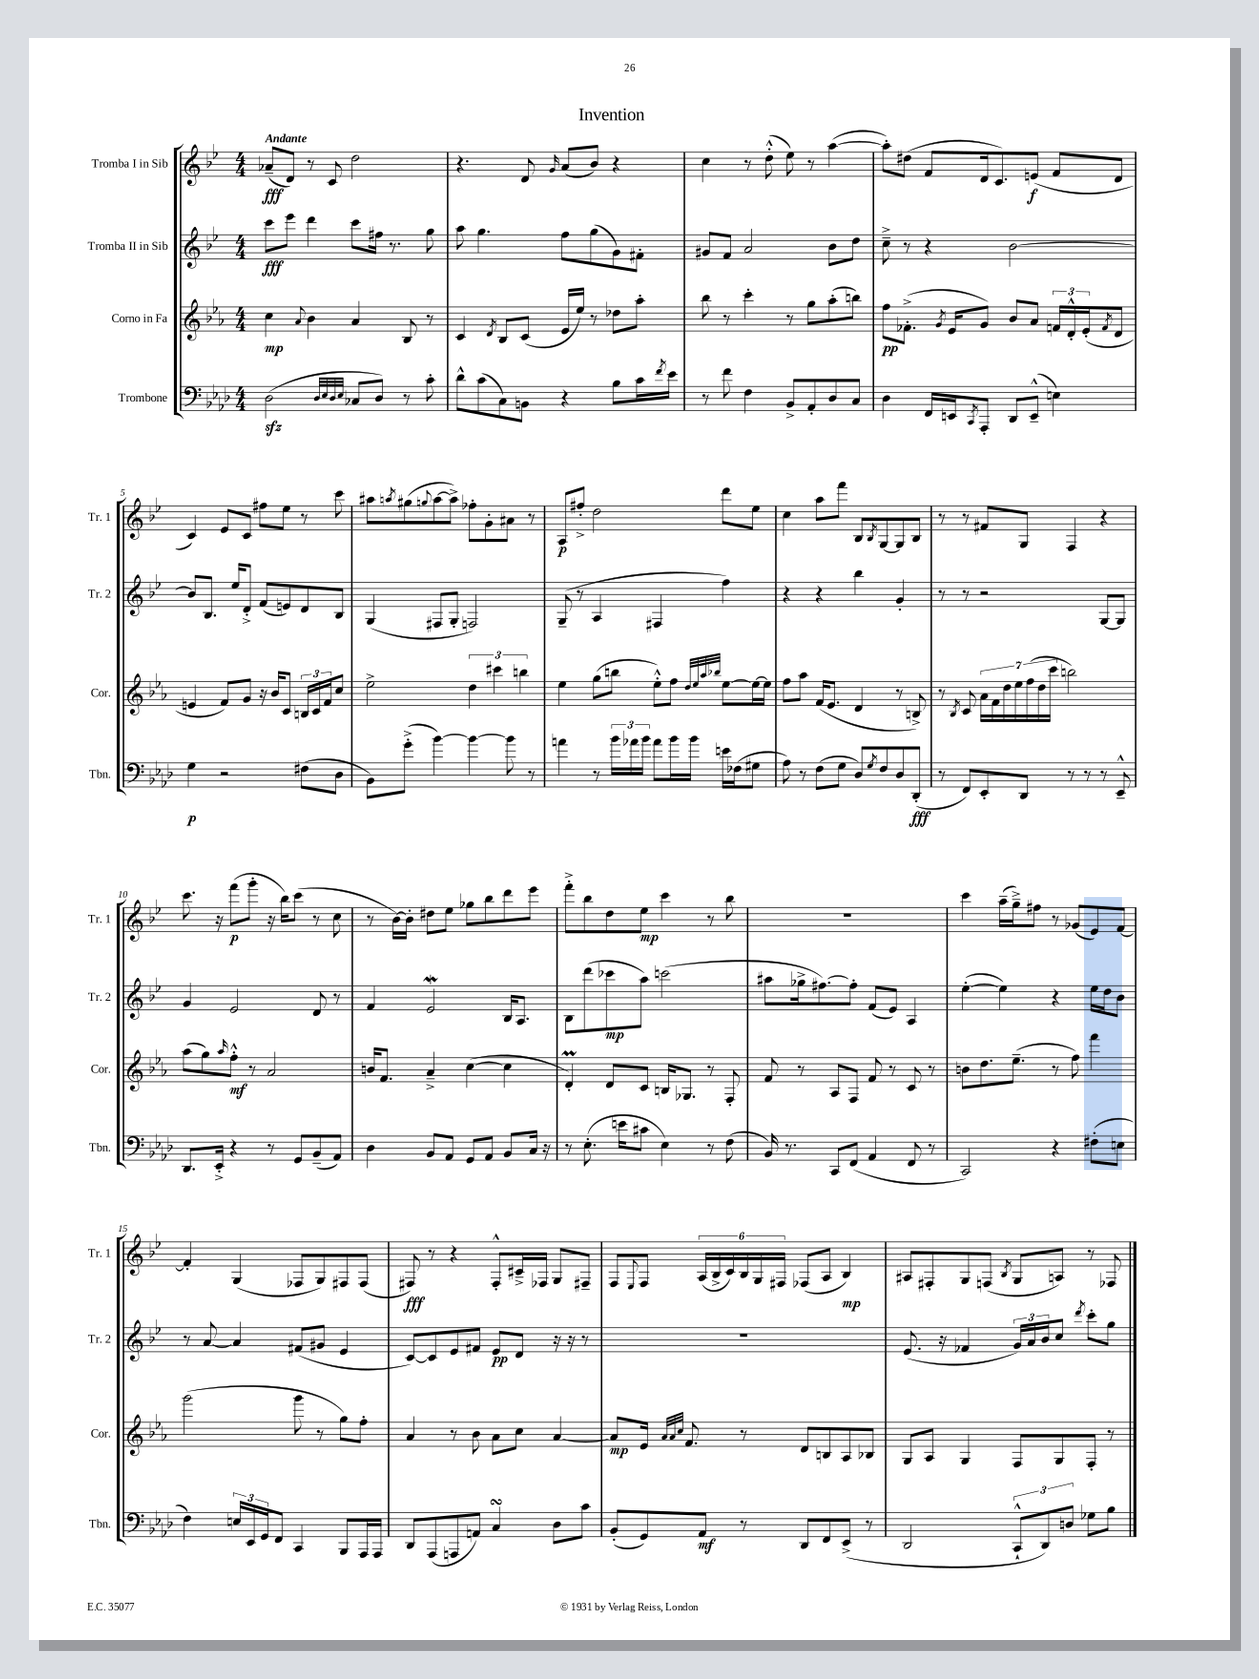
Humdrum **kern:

**kern	**kern	**kern	**kern
*staff4	*staff3	*staff2	*staff1
*clefF4	*clefG2	*clefG2	*clefG2
*k[b-e-a-d-]	*k[b-e-a-]	*k[b-e-]	*k[b-e-]
*M4/4	*M4/4	*M4/4	*M4/4
(2D-	4cc	8ccc	(8a-~
.	.	8eee-	8d)
.	8qqa-	.	.
.	4b-	4ddd	8r
.	.	.	8c
32qqD-	.	.	.
32qqE-	.	.	.
32qqD-	.	.	.
32qqE-	.	.	.
8C-	4a-	8ccc	2dd
8D-)	.	16ff#	.
.	.	8.r	.
8r	8B-	.	.
8c'	8r	8gg	.
=	=	=	=
8d-^^	4c	8aa	4.r
(8c	.	4.gg	.
.	8qd	.	.
8C)	8B-	.	.
8BB	(8c	.	8d
.	.	.	16qqg
4r	16e-	8ff	(8a
.	16ee-)	.	.
.	8r	(8gg	8b-)
8B-	8dd-	8g)	4r
16c	8aa-'	8f#'	.
8qf	.	.	.
16e-	.	.	.
=	=	=	=
8r	8bb-	8g#	4cc
8f	8r	8f	.
4F	4ccc'	2a	8r
.	.	.	(8dd'^^
8BB-^	8r	.	8ee-)
8AA-'	8gg	.	8r
8D-	(8aa-'	8b-	([4aa
8C	8bb)	8dd	.
=	=	=	=
4D-	8ff	8cc~^	8aa'])
.	(8.f-'^	8r	(8dd#
16FF	.	4r	8f
.	8qg	.	.
16EE	16e-	.	.
8qCC	.	.	.
8AAA-'	8g)	.	16d
.	.	.	8.c)
8DD-	8b-	[2b-	.
(8EE~^^	8a-	.	(8e
4E)	24f	.	8f
.	24d'^^	.	.
.	(24e-'	.	.
.	8qf	.	.
.	8d	.	8d
=	=	=	=
4G	4e	8b-]	4c)
.	.	8.B-	.
2r	8f)	.	8e-
.	.	16ee-	.
.	8g	8d'^	8c
.	16r	(8f	8ff#
.	16b-	.	.
.	8c	8e)	8ee-
(8F#	24B	8d	8r
.	24c	.	.
.	24f	.	.
8D-	8cc	8B-	8ccc
=	=	=	=
8BB-)	2ee-^	(4G	8aa#
.	.	.	8qaa
(8g'^	.	.	(8gg#
.	.	.	8qqgg
[4b-)	.	8F#	[8aa
.	.	8G'	8aa^])
4b-_	6dd	2F)	8ff-'
.	.	.	8g'
.	6ccc#	.	.
8b-]	.	.	8a#
.	6bb	.	.
8r	.	.	8r
=	=	=	=
4a	4ee-	(8G~	8A
.	.	8r	8ff#'^
8r	(8gg	4A	2dd
24b-	8bb	.	.
24a-	.	.	.
24b-	.	.	.
8a-	8ee-'^^)	4F#	.
16b-	8ff	.	.
16b-	.	.	.
.	32qqdd	.	.
.	32qqee-	.	.
.	32qqaa-	.	.
.	32qqbb-	.	.
16e	[8ee-	4ff)	8ddd
(16F-	.	.	.
8G#	16ee-_	.	8ee-
.	16ee-]	.	.
=	=	=	=
8A-)	8ff	4r	4cc
8r	8aa-	.	.
(8F	(16f	4r	8aa
.	8.e-	.	.
8G	.	.	8fff
8D-)	4d	4bb-	8B-
8qG	.	.	8qB-
8F	.	.	[8G
8D-	8r	4g'	8G]
(8DD-'	8B^)	.	8B-
=	=	=	=
8r	8r	8r	8r
.	8qB-	.	.
8FF)	8c	8r	8r
8EE-'	28a-	2r	8f#
.	28f	.	.
.	28dd	.	.
.	28ee-	.	.
8DD-	.	.	8G
.	(28ff	.	.
.	28dd	.	.
.	28ccc	.	.
8r	2bb)	.	4F
8r	.	.	.
8r	.	[8G	4r
8EE-~^^	.	8G]	.
=	=	=	=
8.DD-	(8aa-	4g	8.ccc
.	8gg)	.	.
16EE-'^	.	.	16r
.	16qqaa-	.	.
4r	8ff'^^	2e-	(8fff
.	8r	.	8ggg'
8r	2a-	.	16r
.	.	.	16bb-)
8GG	.	.	(8ccc
(8BB-~	.	8d	8r
8AA-)	.	8r	8cc
=	=	=	=
4D-	16b	4f	8r
.	8.f	.	.
.	.	.	[16b-)
.	.	.	16b-']
8BB-	4a-~^	2e-	8dd#
8AA-	.	.	8ee-
8GG	([4cc	.	8gg-
8AA-	.	.	8bb-
8BB-	4cc]	16B-	8ddd
.	.	8.A	.
16C	.	.	8eee-
16r	.	.	.
=	=	=	=
8r	4d')	8B-	8fff'^
(8.E-'	.	(8ddd	8bb-
.	8d	8ccc-	8dd
16e	.	.	.
8c#	8c	8aa)	8ee-
4E-)	16B	(2ccc	4ccc
.	8.G-	.	.
8r	8r	.	8r
(8F	8F'	.	8bb-
=	=	=	=
16BB-)	8f	8aa#	1r
8.r	.	.	.
.	8r	16gg-^	.
.	.	[8.ff#)	.
8CC	8A-	.	.
(8FF	8F	8ff#']	.
4AA-	8f	(8f	.
.	8r	8e-)	.
8FF	8c	4A	.
8r	8r	.	.
=	=	=	=
2CC)	8b	([4ee-'	4ccc
.	8.dd	.	.
.	.	4ee-])	(16aa~
.	(8.ee-~	.	16gg~^)
.	.	.	8ff#
4r	8r	4r	8r
.	8ff)	.	(8g-
(8F#'	4fff	16ee-	8e-)
.	.	16dd	.
8E	.	8b-	[8f
=	=	=	=
4F)	(2ggg	8r	4f']
.	.	[8a	.
24E	.	4a]	(4G
24EE-	.	.	.
24GG	.	.	.
8FF	.	.	.
4CC	8ggg	(8f#	8F-
.	8r	8g#	8G)
8BBB-	8gg)	4e-	8F#
16AAA-	8ff'	.	(8F#
16AAA-	.	.	.
=	=	=	=
8DD-	4a-	[8c)	8F#)
(8AAA-	.	8c]	8r
8AAA	8r	8e-	4r
8AA)	8b-	8f#	.
4C	8a-	8e-	8F#'^^
.	8cc	8d	16c#~^
.	.	.	16F-
8D-	[4a-	16r	8G
.	.	16r	.
8c	.	8r	8F#~
=	=	=	=
(8BB-'	8a-]	1r	8F
.	.	.	8qqE-
8GG)	16e-	.	8F
.	32qqa-	.	.
.	32qqa-	.	.
.	32qqcc	.	.
.	8.f	.	.
8AA-	.	.	(24A
.	.	.	24B-^
.	.	.	24c)
8r	8r	.	24B-
.	.	.	24G
.	.	.	24F#
8DD-	8d	.	(8F-
8FF	8B	.	8A
(8EE-^	8A-	.	4B-)
8r	8B-	.	.
=	=	=	=
2DD-	8G	(8.e-	8A#
.	8A-	.	8F#'
.	.	16r	.
.	4G	4f-	8G
.	.	.	(8F
.	.	.	8qB-
12CC`^^	8F	24g)	8G
.	.	24a	.
12DD-)	.	24b-	.
.	8G	8cc	8A)
12D	.	.	.
.	.	8qddd	.
8G-	8F'	8ccc'	8r
8B-	8r	8gg	8F-
==	==	==	==
*-	*-	*-	*-
